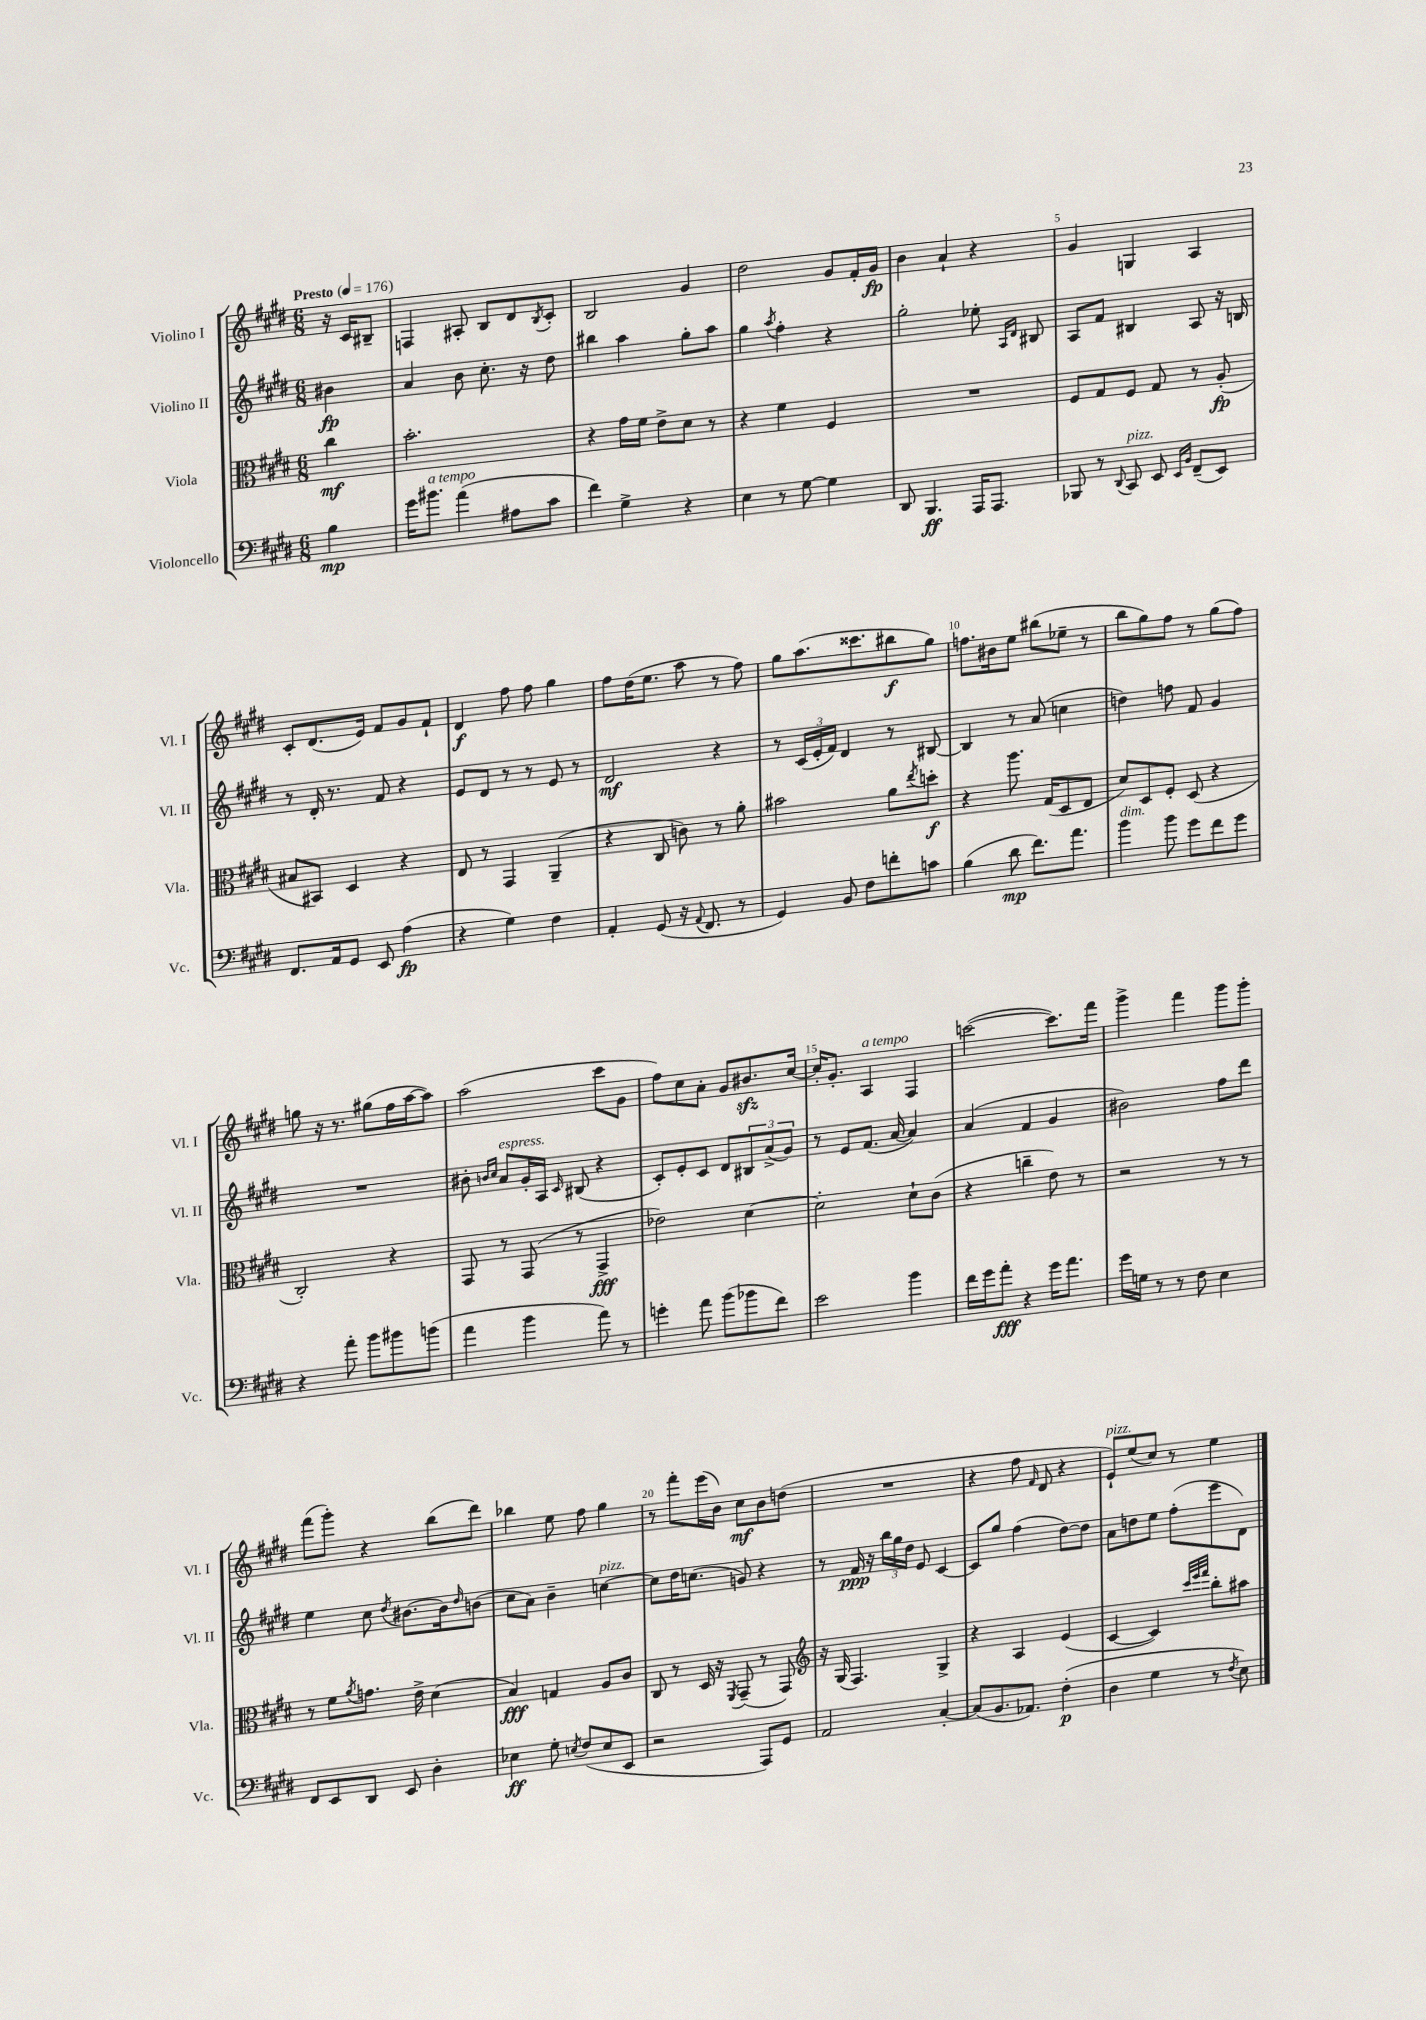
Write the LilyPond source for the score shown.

<<
\new StaffGroup <<
\new Staff = "s0" \with { instrumentName = "Violino I" shortInstrumentName = "Vl. I" } {
    \clef treble \key e \major \numericTimeSignature \time 6/8 \partial 4 \tempo "Presto" 4 = 176
    r16 cis'16 bis8-- |
    f4 ais8-. b8 dis'8 \acciaccatura { b8 } cis'8-. |
    b2 gis'4 |
    dis''2 gis'8 fis'16-. gis'16\fp |
    b'4 a'4-! r4 |
    gis'4 g4 a4 |
    cis'8-. dis'8.( e'16) fis'8 gis'8 fis'8-! |
    dis'4\f fis''8 fis''8 gis''4 |
    fis''8 dis''16( e''8. a''8 r8 fis''8) |
    gis''8 a''8.( cisis'''8. bis''8\f gis''8) |
    f''8. bis'16 e''8 bis''8( ees''8-- r8 |
    b''8 gis''8) fis''8 r8 gis''8( fis''8) |
    g''8 r16 r8. gis''8( fis''16 a''16~ a''8) |
    a''2( cis'''8 gis'8 |
    fis''8) cis''8 a'8-. gis'8 bis'8.\sfz cis''16~ |
    cis''16-. gis'8.-. a4^\markup { \italic "a tempo" } fis4 |
    c'''2~( c'''8.) fis'''16 |
    gis'''4-> fis'''4 gis'''8 gis'''8-. |
    fis'''8( gis'''8-.) r4 b''8( dis'''8) |
    bes''4 e''8 fis''8 gis''4 |
    r8 fis'''8-. e'''16( b'16) cis''8\mf b'8 d''8( |
    R2. |
    r4 fis''8 \grace { fis'16 } dis'8 r4 |
    e'8-!^\markup { \italic "pizz." }) e''8( cis''8) r8 e''4 \bar "|." |
}
\new Staff = "s1" \with { instrumentName = "Violino II" shortInstrumentName = "Vl. II" } {
    \clef treble \key e \major \numericTimeSignature \time 6/8 \partial 4
    bis'4\fp |
    a'4 b'8 cis''8.-. r16 dis''8 |
    bis''4 a''4 gis''8-. a''8 |
    gis''4 \acciaccatura { a''8 } fis''4-. r4 |
    gis''2-. ees''8-. \grace { a16 dis'16 } bis8 |
    a8 fis'8 bis4 a8 r16 b16 |
    r8 dis'16-. r8. fis'8 r4 |
    e'8 dis'8 r8 r8 e'8 r8 |
    dis'2\mf r4 |
    r8 \tuplet 3/2 { cis'16( e'16-. fis'16) } dis'4 r8 bis8~ |
    bis4 r8 a'8( c''4 |
    d''4) f''8 fis'8 gis'4 |
    R2. |
    bis'8-. \grace { b'16 cis''16 } a'8^\markup { \italic "espress." } gis'16-. a16 \grace { cis'16 } bis8( r4 |
    cis'8-.) e'8-. cis'8 dis'8 \tuplet 3/2 { bis8 a'8->( gis'8) } |
    r8 e'8 fis'8.( a'16~ a'4) |
    a'4( fis'4 gis'4 |
    bis'2) fis''8 dis'''8 |
    e''4 cis''8 \acciaccatura { dis''8 } bis'8.~ bis'16 \grace { dis''16 } b'8( |
    cis''8 a'8) b'4-- c''4~^\markup { \italic "pizz." } |
    c''8 dis''16 c''8.( g'8) r4 |
    r8 fis'16\ppp r16 \tuplet 3/2 { b''16 gis''16 dis''16 } e'8 cis'4~ |
    cis'8 gis''8 fis''4( dis''8~) dis''8 |
    a'8 d''8 e''8 fis''8-.( e'''8 dis'8) \bar "|." |
}
\new Staff = "s2" \with { instrumentName = "Viola" shortInstrumentName = "Vla." } {
    \clef alto \key e \major \numericTimeSignature \time 6/8 \partial 4
    cis''4\mf |
    b'2.-. |
    r4 gis'16 fis'16 e'8-> dis'8 r8 |
    r4 fis'4 fis4 |
    R2. |
    fis8 gis8 fis8 gis8 r8 a8-.\fp( |
    bis8 bis,8) dis4 r4 |
    e8 r8 gis,4 a,4--( |
    r4 cis8 c'8) r8 a'8-. |
    bis'2 a'8 \acciaccatura { e''8 } d''8-.\f |
    r4 a''8. gis16( dis8 e8 |
    dis'8) dis8 fis8-. dis8( r4 |
    cis2-.) r4 |
    gis,8 r8 gis,8( r8 gis,4->\fff |
    ees'2) dis'4~ |
    dis'2-. dis'8-! cis'8( |
    r4 c''4-- e'8) r8 |
    r2 r8 r8 |
    r8 fis'8 \acciaccatura { a'8 } g'8. e'16-> dis'4( |
    b4\fff) g4 a8 cis'8 |
    cis8 r8 dis16 r16 \acciaccatura { fis,8 } gis,8--( r8 gis,8) |
    \clef treble r16 gis16( fis4.) gis4-> |
    r4 a4 e'4( |
    cis'4~ cis'4) \grace { cis'''32 e'''32 fis'''32 } b''8-. ais''8 \bar "|." |
}
\new Staff = "s3" \with { instrumentName = "Violoncello" shortInstrumentName = "Vc." } {
    \clef bass \key e \major \numericTimeSignature \time 6/8 \partial 4
    b4\mp |
    gis'16 bis'8.^\markup { \italic "a tempo" } a'4( ais8 cis'8 |
    fis'4) gis4-> r4 |
    e4 r8 gis8~ gis4 |
    dis,8 b,,4.\ff a,,16 a,,8. |
    bes,,8 r8 \appoggiatura { dis,8 } cis,8^\markup { \italic "pizz." } e,8 \grace { e,16 b,16 } fis,8--( e,8) |
    fis,8. a,16 gis,8 e,8 a4\fp( |
    r4 gis4) fis4 |
    a,4-. gis,8( r16 \appoggiatura { a,8 } fis,8. r8 |
    gis,4) b,8 fis8 f'8-. c'8 |
    b4( dis'8\mp fis'8.) a'8. |
    b'4^\markup { \italic "dim." } b'8 gis'8 fis'8 gis'8 |
    r4 a'8-. b'8 bis'8 b'8( |
    a'4 b'4 a'8) r8 |
    g'4-. a'8 b'8( bes'8 fis'8) |
    e'2 b'4 |
    fis'16 gis'16 a'8-.\fff r4 gis'16 a'8. |
    gis'16 g16 r8 r8 fis8 e4 |
    fis,8 e,8 dis,8 e,8 dis4-. |
    ees4\ff gis8-. \acciaccatura { e8 } fis8( e8 e,8 |
    r2 a,,8) gis,8 |
    a,2 cis4~-. |
    cis8( b,8. aes,8.) fis4-.\p( |
    dis4 gis4 r8 \acciaccatura { fis8 } e8) \bar "|." |
}
>>
>>
\layout { \context { \Score \override BarNumber.break-visibility = ##(#f #t #t) barNumberVisibility = #(every-nth-bar-number-visible 5) } }
